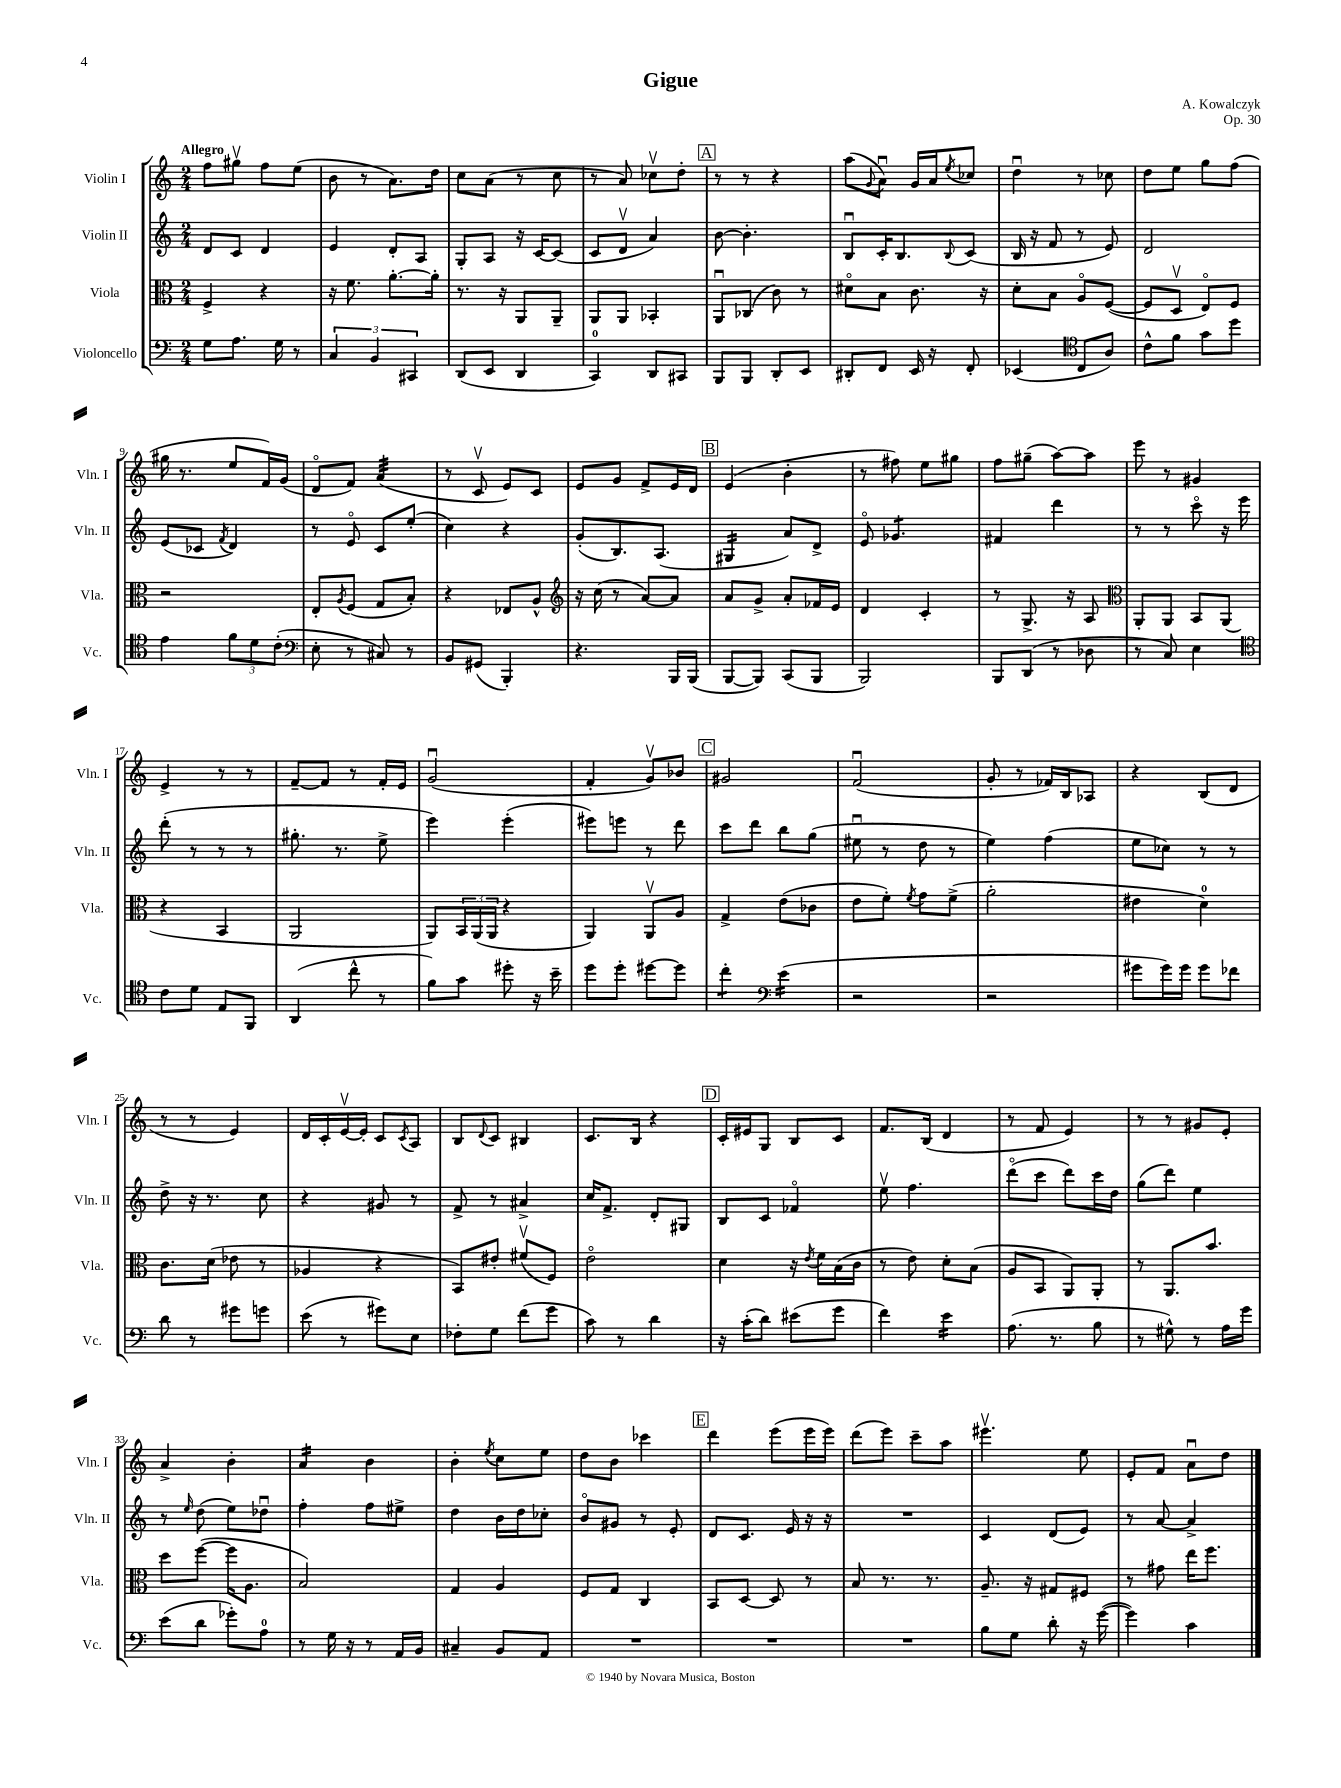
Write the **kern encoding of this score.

**kern	**kern	**kern	**kern
*staff4	*staff3	*staff2	*staff1
*clefF4	*clefC3	*clefG2	*clefG2
*k[]	*k[]	*k[]	*k[]
*M2/4	*M2/4	*M2/4	*M2/4
8G	4F^	8d	8ff
8.A	.	8c	8gg#v
.	4r	4d	8ff
16G	.	.	.
8r	.	.	(8ee
=	=	=	=
6C	16r	4e	8b
.	8.f	.	.
.	.	.	8r
6BB	.	.	.
.	[8.a'	8d'	8.a)
6CC#	.	.	.
.	.	8A	.
.	16a']	.	16dd
=	=	=	=
(8DD	8.r	8G'	8cc
8EE	.	8A	(8a
.	16r	.	.
4DD	8AA	16r	8r
.	.	[16c	.
.	8AA~	(8c]	8cc
=	=	=	=
4CC)	8AA	8c	8r
.	8AA	8dv	8a)
8DD	4BB-'	4a)	8cc-v
8CC#	.	.	8dd'
=	=	=	=
8BBB	8AAu	[8b	8r
8BBB	(8C-	4.b']	8r
8DD'	8c)	.	4r
8EE	8r	.	.
=	=	=	=
8DD#'	8d#o	8Bu	(8aa
.	.	.	8qqg
8FF	8B	16c'	8au)
.	.	8.B	.
16EE	8.c	.	16g
16r	.	.	16a
.	.	8qqB	8qee
8FF'	.	(8c	8cc-
.	16r	.	.
=	=	=	=
(4EE-	8d'	16B	4ddu
.	.	16r	.
.	8B	8f	.
*clefC4	*	*	*
8C	8Ao	8r	8r
8A)	([8F	8e)	8cc-
=	=	=	=
8c^^	8F]	2d	8dd
8f	8Dv	.	8ee
8g	8Eo)	.	8gg
8dd	8F	.	(8ff
=	=	=	=
4e	2r	(8e	16gg#
.	.	.	8.r
.	.	8c-	.
.	.	8qf	.
12f	.	4d)	8ee
12d	.	.	.
.	.	.	16f)
(12c'	.	.	.
.	.	.	(16g
=	=	=	=
*clefF4	*	*	*
8E'	8E'	8r	8do
.	8qA	.	.
8r	(8F	8eo	8f)
8C#)	8G	8c	(4a
8r	8B')	(8ee'	.
=	=	=	=
8BB	4r	4cc)	8r
(8GG#	.	.	8cv
4BBB')	8E-	4r	8e)
.	8A^^	.	8c
=	=	=	=
*	*clefG2	*	*
4.r	16r	(8g'	8e
.	(16cc	.	.
.	8r	8.B)	8g
.	[8a)	.	8f^
.	.	(8.A	.
16BBB	8a]	.	16e
(16BBB	.	.	16d
=	=	=	=
[8BBB	8a	4G#	(4e
8BBB])	8g^	.	.
(8CC	8a'	8a)	4b'
8BBB	16f-	8d^	.
.	16e	.	.
=	=	=	=
2BBB)	4d	8eo	8r
.	.	4.g-	8ff#)
.	4c'	.	8ee
.	.	.	8gg#
=	=	=	=
8BBB	8r	4f#	8ff
(8DD	8.G^	.	(8gg#~
8r	.	4ddd	[8aa)
.	16r	.	.
8D-	8A	.	8aa]
=	=	=	=
*	*clefC3	*	*
8r	8AA'	8r	8eee
8C)	8AA	8r	8r
4E	8BB	8ccco	4g#
.	(8AA	16r	.
.	.	16eee	.
=	=	=	=
*clefC4	*	*	*
8c	4r	(8ddd'	4e^
8d	.	8r	.
8E	4BB	8r	8r
8FF	.	8r	8r
=	=	=	=
(4AA	2AA	8.gg#'	[8f~
.	.	.	8f]
.	.	8.r	.
8cc^^	.	.	8r
8r	.	8ee^	16f'
.	.	.	16e
=	=	=	=
8f)	8AA)	4eee)	(2gu
8g	24BB	.	.
.	(24AA	.	.
.	24AA	.	.
8dd#'	4r	(4eee'	.
16r	.	.	.
16b~	.	.	.
=	=	=	=
8dd	4AA)	8eee#)	4f'
8dd'	.	8eee	.
[8dd#	8AAv	8r	8gv)
8dd#]	8A	8ddd	8b-
=	=	=	=
4cc'	4G^	8ccc	2g#
.	.	8ddd	.
*clefF4	*	*	*
(4e	(8e	8bb	.
.	8c-	(8gg	.
=	=	=	=
2r	8e	8ee#u	(2fu
.	8f')	8r	.
.	8qf	.	.
.	8g	8dd	.
.	(8f^	8r	.
=	=	=	=
2r	2a'	4ee)	8g'
.	.	.	8r
.	.	(4ff	16f-)
.	.	.	16B
.	.	.	8A-
=	=	=	=
8g#	4e#	8ee	4r
16g#)	.	8cc-)	.
16g#	.	.	.
8g#	4d)	8r	(8B
8f-	.	8r	8d
=	=	=	=
8d	8.c	8dd^	8r
8r	.	16r	8r
.	(16d	8.r	.
8g#	8e-	.	4e)
8g	8r	8cc	.
=	=	=	=
(8e	4A-	4r	16d
.	.	.	16c'
8r	.	.	[16ev
.	.	.	16e']
8g#)	4r	8g#	8c
.	.	.	8qc
8E	.	8r	8A
=	=	=	=
8F-'	8BB)	8f^	8B
.	.	.	8qqd
8G	8e#'	8r	8c
(8f	(8f#v	4a#^	4B#
8g	8F)	.	.
=	=	=	=
8c)	2eo	16cc	8.c
.	.	8.f^	.
8r	.	.	.
.	.	.	16B
4d	.	8d'	4r
.	.	8G#	.
=	=	=	=
16r	4d	8B	16c'
(16c'	.	.	16e#
8d)	.	8c	8G
(8e#	16r	4f-o	8B
.	8qe	.	.
.	16f	.	.
8g	(16B	.	8c
.	16c	.	.
=	=	=	=
4f)	8r	8eev	8.f
.	8e)	4.ff	.
.	.	.	(16B
4e	8d'	.	4d
.	(8B	.	.
=	=	=	=
(8.A	8A	(8dddo	8r
.	8BB	8ccc	8f
8.r	.	.	.
.	8AA)	8ddd)	4e)
8B	8AA'	16ccc	.
.	.	16dd	.
=	=	=	=
8r	8r	(8gg	8r
8G#^^)	8.AA	8ddd)	8r
8r	.	4ee	8g#
.	8.b	.	.
16A	.	.	8e'
16g	.	.	.
=	=	=	=
(8e	8dd	8r	4a^
.	.	16qqee	.
8d	([8ff	(8dd	.
8g-')	16ff]	8ee)	4b'
.	8.A	.	.
8A	.	8dd-u	.
=	=	=	=
8r	2B)	4ff'	4a
16G	.	.	.
16r	.	.	.
8r	.	8ff	4b
16AA	.	8ee#^	.
16BB	.	.	.
=	=	=	=
4C#~	4G	4dd	4b'
.	.	.	8qee
8BB	4A	16b	8cc
.	.	16dd	.
8AA	.	8cc-'	8ee
=	=	=	=
2r	8F	8bo	8dd
.	8G	8g#	8b
.	4C	8r	4ccc-
.	.	8e'	.
=	=	=	=
2r	8BB	8d	4ddd
.	[8D	8.c	.
.	8D]	.	(8eee
.	.	16e	.
.	8r	16r	16eee
.	.	16r	16eee)
=	=	=	=
2r	8B	2r	(8ddd
.	8.r	.	8eee)
.	.	.	8ccc~
.	8.r	.	.
.	.	.	8aa
=	=	=	=
8B	8.A~	4c	4.eee#v
8G	.	.	.
.	16r	.	.
8d'	8G#	(8d	.
16r	8F#	8e)	8ee
([16g	.	.	.
=	=	=	=
4g])	8r	8r	8e'
.	8g#	[8a	8f
4c	16ee	4a^]	8au
.	8.ff	.	.
.	.	.	8dd
==	==	==	==
*-	*-	*-	*-
